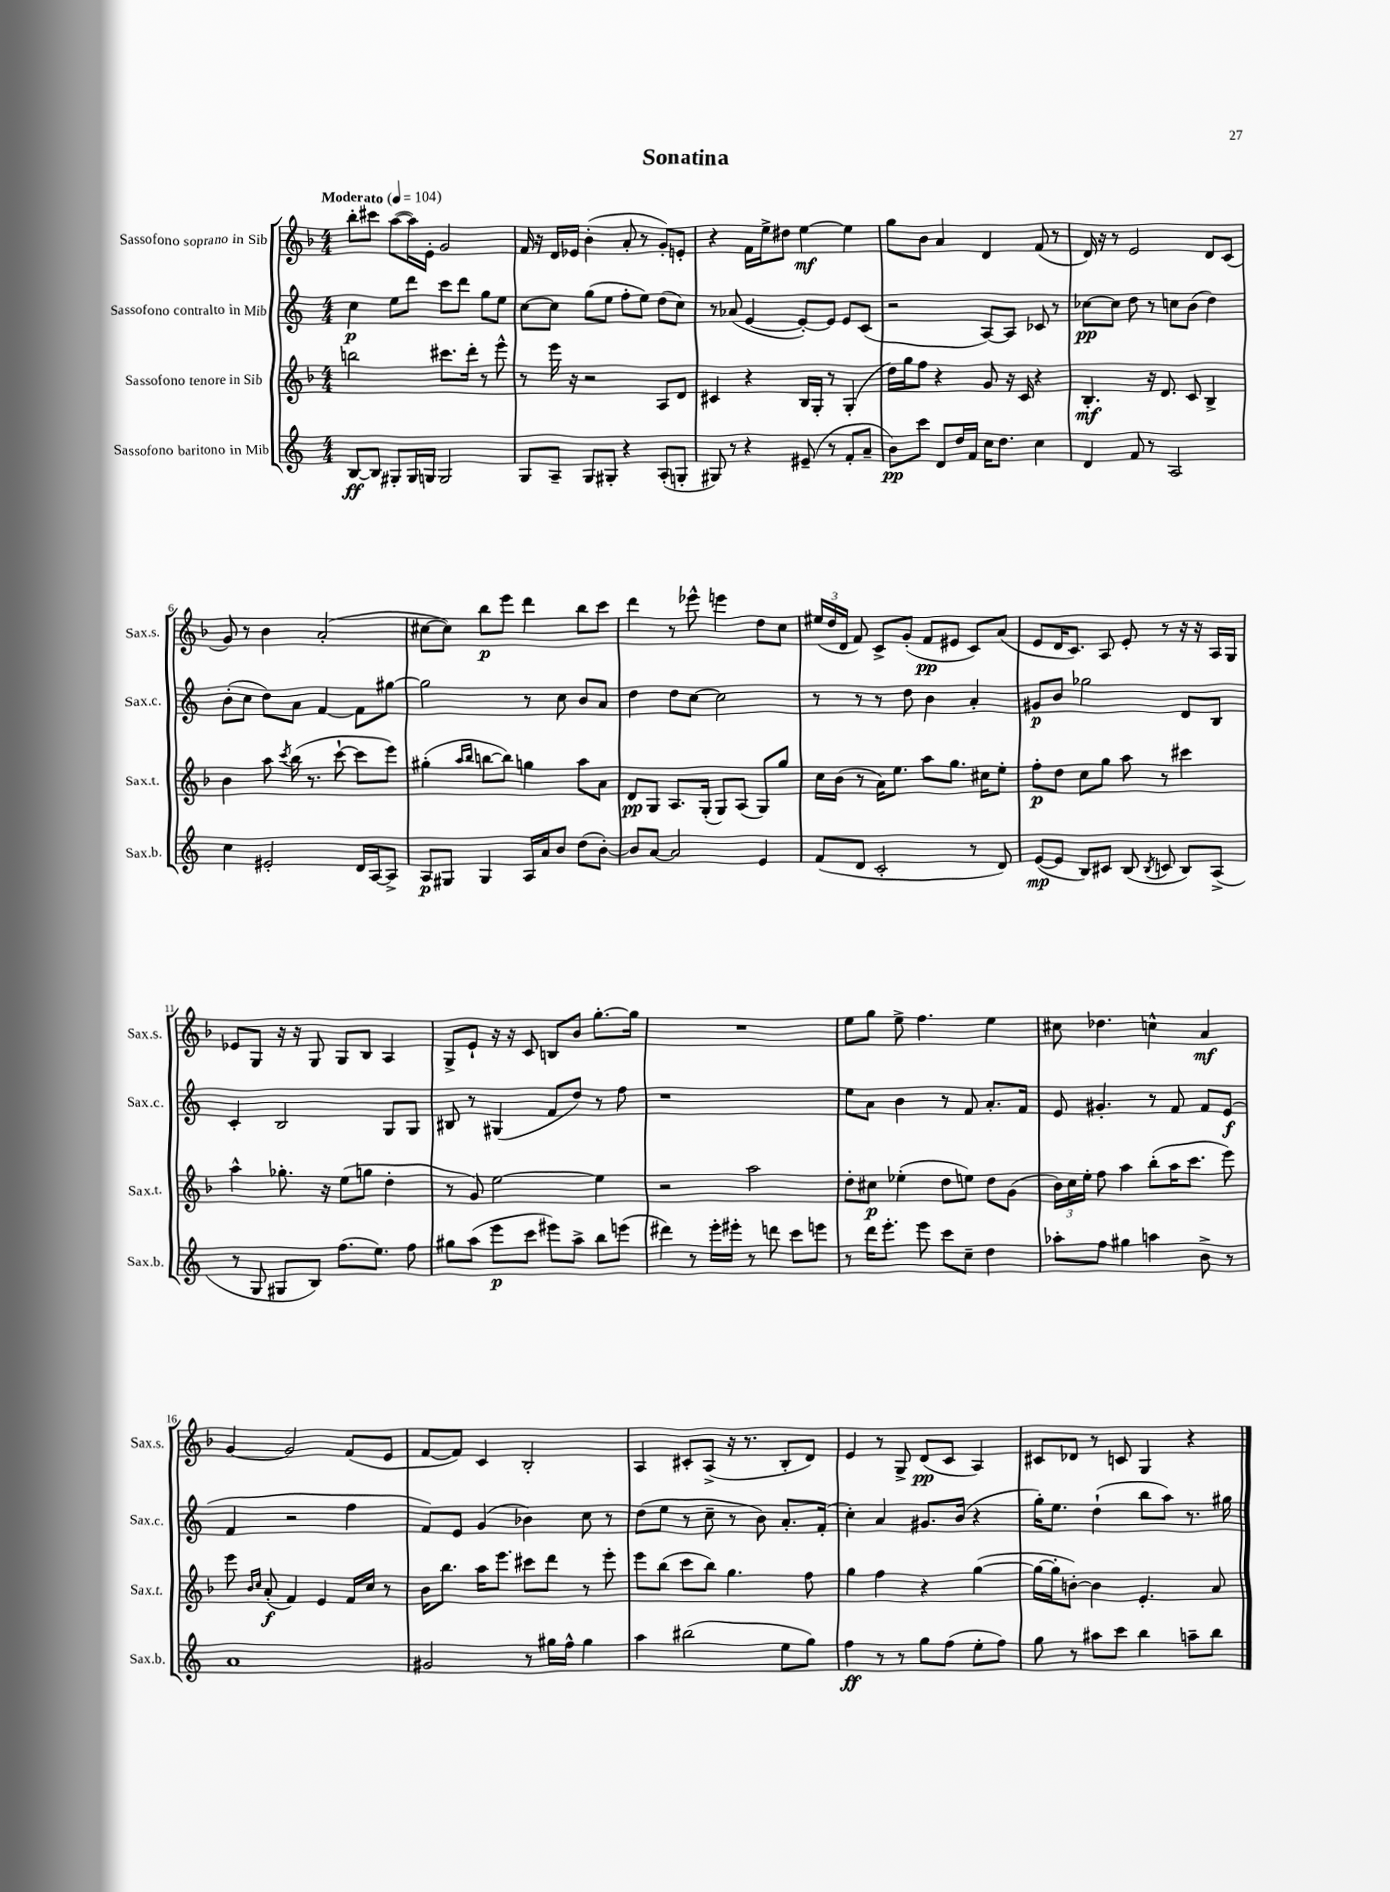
\header { title = "Sonatina" }
<<
\new StaffGroup <<
\new Staff = "s0" \with { instrumentName = "Sassofono soprano in Sib" shortInstrumentName = "Sax.s." } {
    \clef treble \key f \major \numericTimeSignature \time 4/4 \tempo "Moderato" 4 = 104
    \autoBeamOff bes''8[-. cis'''8] a''8[~( a''16) e'16]-. g'2 |
    f'16 r16 d'16[ ees'16] bes'4-.( a'8-. r8 g'8[-.) e'8]-. |
    r4 f'16[ e''16-> dis''8] e''4~\mf e''4 |
    g''8[ bes'8] a'4 d'4 f'8( r8 |
    d'16) r16 r8 e'2 d'8[ c'8]( |
    g'8) r8 bes'4 a'2-.( |
    cis''8[~ cis''8]) bes''8[\p e'''8] d'''4 bes''8[ c'''8] |
    d'''4 r8 ees'''8-^ e'''4 d''8[ c''8] |
    \tuplet 3/2 { eis''16[( d''16 d'16] } f'8) c'8[-> g'8]-.( f'8[\pp eis'8] c'8[) a'8]( |
    e'8[ d'16 c'8.]) a8 e'8-. r8 r16 r16 a16[ g16] |
    ees'8[ g8] r16 r16 g8 g8[ bes8] a4 |
    g8[-> e'8]-! r16 r16 c'8 b8[ bes'8] g''8.[~-. g''16] |
    R1 |
    e''8[ g''8] e''8-> f''4. e''4 |
    cis''8 des''4. c''4-^ a'4\mf |
    g'4~ g'2 f'8[( e'8] |
    f'8[~ f'8]) c'4 bes2-. |
    a4 cis'8[-. a8]->( r16 r8. bes8[-. d'8]) |
    e'4 r8 g8-> d'8[\pp( c'8] a4) |
    cis'8[ des'8] r8 c'8 g4 r4 \bar "|." |
}
\new Staff = "s1" \with { instrumentName = "Sassofono contralto in Mib" shortInstrumentName = "Sax.c." } {
    \clef treble \key c \major \numericTimeSignature \time 4/4
    \autoBeamOff c''4\p e''8[ d'''8] c'''8[ d'''8] g''8[ e''8] |
    c''8[~ c''8] g''8[( e''8] f''8[-. e''8]) d''8[( c''8]) |
    r8 aes'8( e'4~ e'8[~-.) e'8] e'8[ c'8]( |
    r2 a8[~) a8] ces'8 r8 |
    ces''8[~\pp ces''8] d''8 r8 c''8[ b'8]( d''4) |
    b'8[-.( c''8] d''8[) a'8] f'4~ f'8[ gis''8]~ |
    gis''2 r8 c''8 b'8[ a'8] |
    d''4 d''8[ c''8]~ c''2 |
    r8 r8 r8 d''8 b'4 a'4-. |
    gis'8[\p b'8] ges''2 d'8[ b8] |
    c'4-. b2 g8[ g8] |
    bis8 r8 gis4( f'8[ d''8]) r8 f''8 |
    r1 |
    e''8[ a'8] b'4 r8 f'8 a'8.[-. f'16] |
    e'8 gis'4.-. r8 f'8 f'8[ e'8]\f( |
    f'4 r2 f''4 |
    f'8[) e'8] g'4( bes'4) c''8 r8 |
    d''8[( e''8] r8 c''8-- r8 b'8) a'8.[-. f'16]-.( |
    c''4-.) a'4 gis'8.[ b'16]( r4 |
    g''16[-.) e''8.] d''4-!( b''8[ a''8]) r8. gis''16 \bar "|." |
}
\new Staff = "s2" \with { instrumentName = "Sassofono tenore in Sib" shortInstrumentName = "Sax.t." } {
    \clef treble \key f \major \numericTimeSignature \time 4/4
    \autoBeamOff b''2 cis'''8.[ d'''16]-. r8 e'''8-^ |
    r8 e'''16 r16 r2 a8[ d'8] |
    cis'4 r4 bes16[ g16]-. r8 g4-.( |
    d''16[) g''16 f''8] r4 g'8 r16 c'16 r4 |
    bes4.-.\mf r16 d'8. c'8 bes4-> |
    bes'4 a''8 \acciaccatura { c'''8 } bes''16( r8. c'''8~-! c'''8[ e'''8]) |
    gis''4-.( \grace { a''16[ bes''16] } b''8[~ b''8]) g''4 a''8[ a'8] |
    d'8[\pp g8] a8.[ g16]-.( g8[) a8]( g8[) g''8] |
    c''16[ bes'16]( r8 a'16[) e''8.] a''8[ g''8.] cis''16[ e''8]-. |
    f''8[-.\p d''8] c''8[ g''8] a''8 r8 cis'''4 |
    a''4-^ ges''8.-. r16 e''8[( g''8] d''4-. |
    r8 g'8) e''2~ e''4 |
    r2 a''2 |
    d''8[-. cis''8]\p ees''4-.( d''8[ e''8]) d''8[ g'8]( |
    \tuplet 3/2 { bes'16[) c''16 e''16]-. } f''8 a''4 bes''8[-.( a''16 c'''8.] e'''8) |
    e'''8 \grace { bes'16[ c''16] } a'8-.\f( f'4) e'4 f'16[ c''16] r8 |
    bes'16[ bes''8.] a''16[ e'''8.] cis'''8[ d'''8] r8 e'''8-. |
    e'''8[ bes''8]( c'''8[ bes''8]) g''4. f''8 |
    g''4 f''4 r4 g''4~( |
    g''16[~ g''16-. b'8]~-.) b'4 e'4.-. a'8 \bar "|." |
}
\new Staff = "s3" \with { instrumentName = "Sassofono baritono in Mib" shortInstrumentName = "Sax.b." } {
    \clef treble \key c \major \numericTimeSignature \time 4/4
    \autoBeamOff b8[~\ff b8] gis8[-. gis16 g16] g2 |
    g8[ a8]-- g8[ gis8]-. r4 a8[-.( g8]-. |
    gis8) r8 r4 eis'8--( r8 f'8[-. a'8]-- |
    b'8[\pp) c'''8] d'8[ d''16 f'16] c''16[ d''8.] c''4 |
    d'4 f'8 r8 a2 |
    c''4 eis'2-. d'16[ a16~ a8]-> |
    a8[\p gis8] gis4 a16[ a'16 b'8] d''8[( b'8]~-.) |
    b'8[ a'8]~ a'2 e'4 |
    f'8[( d'8] c'2-. r8 d'8) |
    e'8[~\mp( e'8] b8[) cis'8] b8( \acciaccatura { b8 } c'8 b8[) a8]->( |
    r8 g8 gis8[ b8]) f''8.[( e''8.]) f''8 |
    gis''8[ a''8]( e'''8[\p c'''8] eis'''8[) a''8]-> b''8[ e'''8]( |
    dis'''4) r8 e'''16[-. eis'''16]-. r8 d'''8 c'''8[ e'''8] |
    r8 d'''16[ e'''8.]-. e'''8 c'''8[ c''8]-- d''4 |
    aes''8[-. f''8] gis''4 a''4 b'8-> r8 |
    a'1 |
    gis'2 r8 gis''16[ f''16]-^ gis''4 |
    a''4 bis''2( e''8[ g''8]) |
    f''4\ff r8 r8 g''8[ f''8]( e''8[-. f''8]) |
    g''8 r8 ais''8[ c'''8] b''4 a''8[-- b''8] \bar "|." |
}
>>
>>
